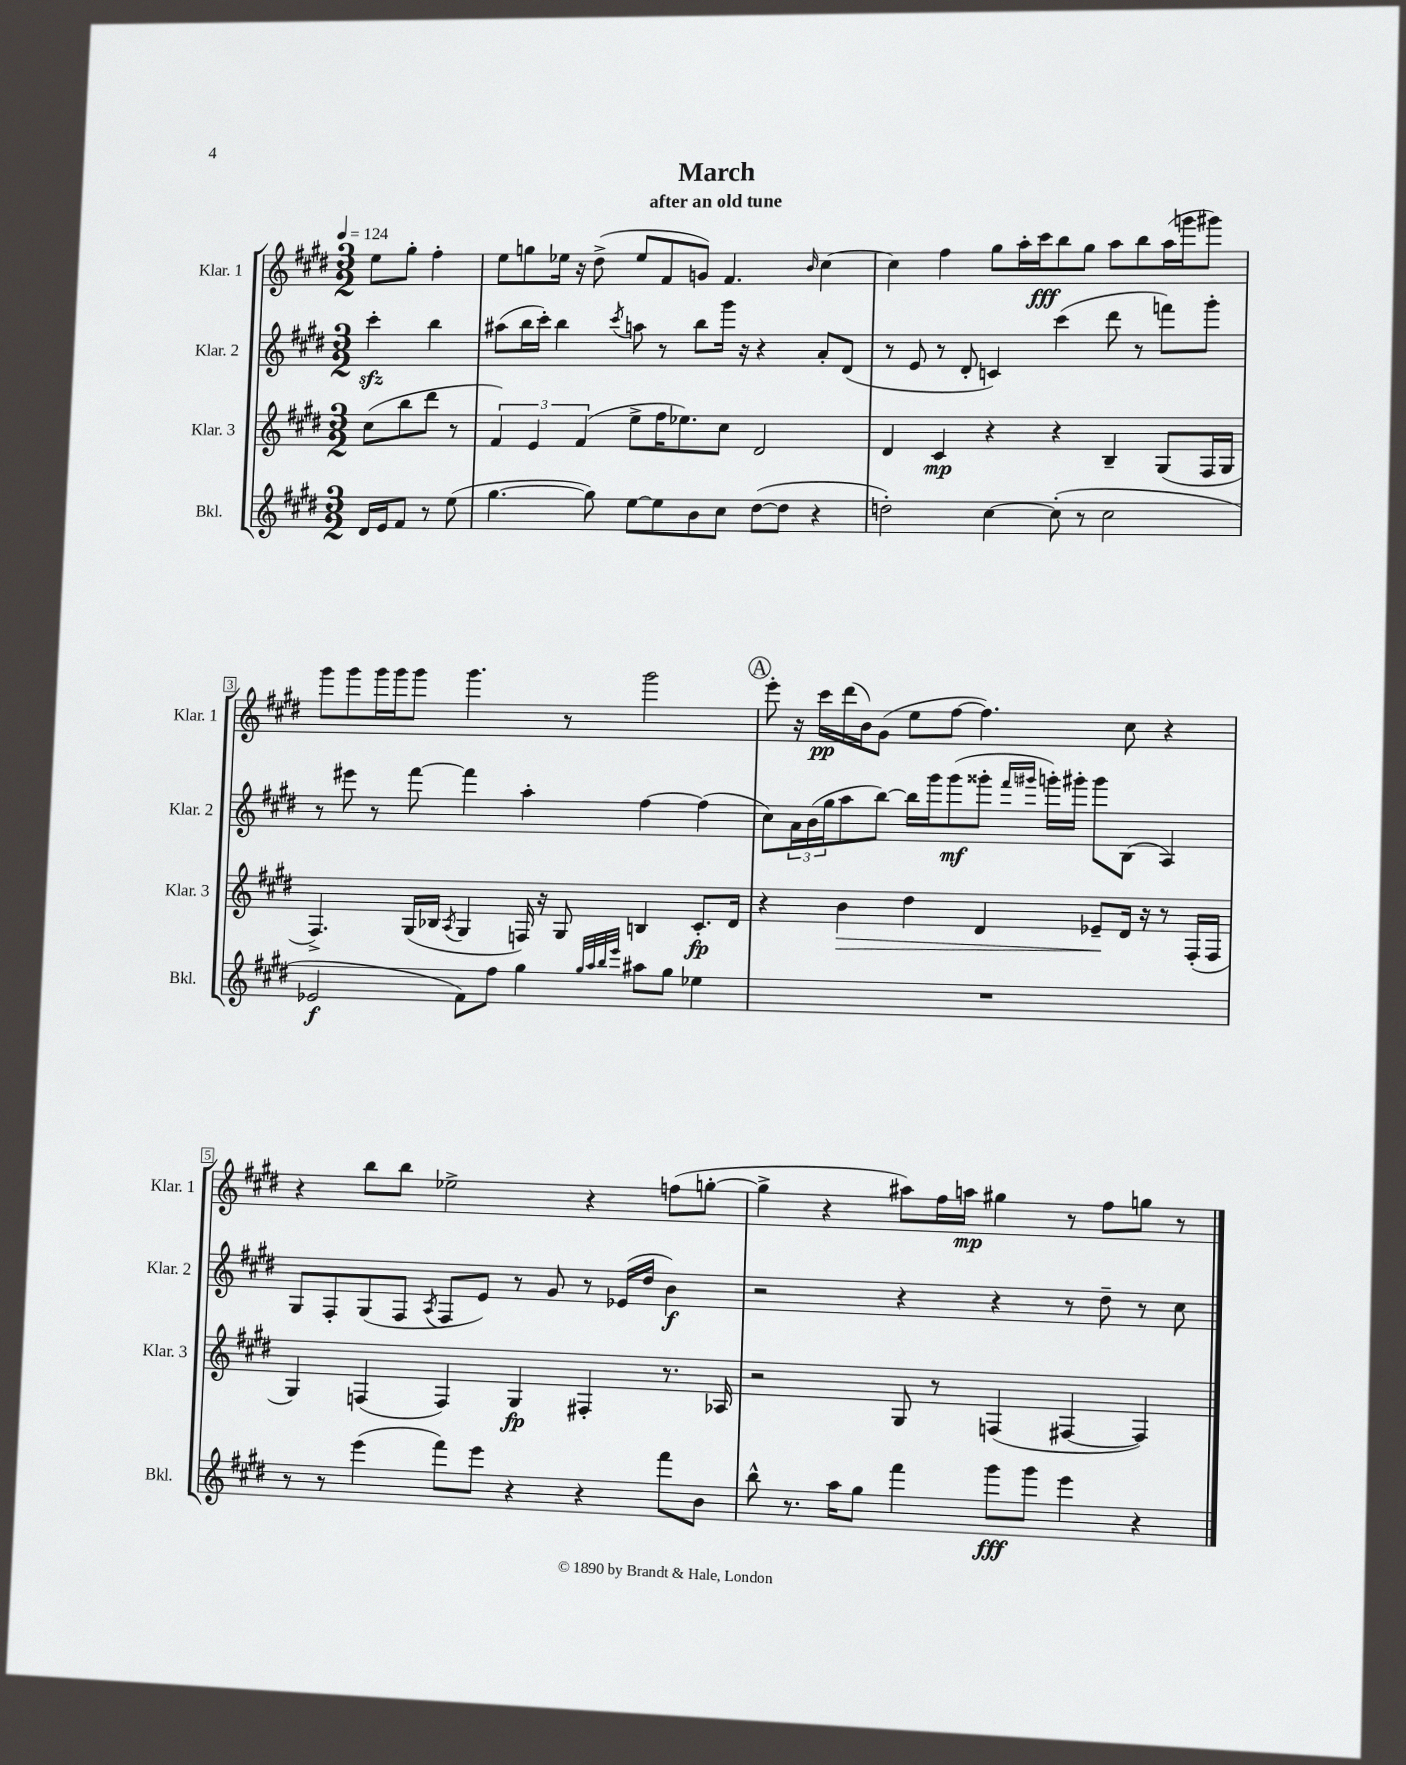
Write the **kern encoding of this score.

**kern	**kern	**kern	**kern
*staff4	*staff3	*staff2	*staff1
*clefG2	*clefG2	*clefG2	*clefG2
*k[f#c#g#d#]	*k[f#c#g#d#]	*k[f#c#g#d#]	*k[f#c#g#d#]
*M3/2	*M3/2	*M3/2	*M3/2
*MM124	*MM124	*MM124	*MM124
16d#	(8cc#	4ccc#'	8ee
16e	.	.	.
8f#	8bb	.	8gg#'
8r	8ddd#	4bb	4ff#'
(8ee	8r	.	.
=	=	=	=
[4.gg#	6f#)	(8aa#	8ee
.	.	16bb	8gg
.	6e	.	.
.	.	16ccc#')	.
.	.	4bb	16ee-
.	.	.	16r
.	(6f#	.	.
8gg#])	.	.	(8dd#^
.	.	8qccc#	.
[8ee	8ee^	8aa	8ee-
8ee]	16ff#	8r	8f#
.	8.ee-)	.	.
8b	.	8bb	8g)
8cc#	8cc#	16ggg#	4.f#
.	.	16r	.
([8dd#	2d#	4r	.
8dd#]	.	.	.
.	.	.	16qqb
4r	.	8a'	[4cc#
.	.	(8d#	.
=	=	=	=
2dd')	4d#	8r	4cc#]
.	.	8e	.
.	4c#	8r	4ff#
.	.	8d#'	.
[4cc#	4r	4c)	8gg#
.	.	.	16aa'
.	.	.	16ccc#
(8cc#']	4r	(4ccc#	8bb
8r	.	.	8gg#
2cc#	4B~	8ddd#	8aa
.	.	8r	8bb
.	(8G#	8fff)	(16aa
.	.	.	16ggg
.	16F#	8ggg#'	8ggg#)
.	16G#	.	.
=	=	=	=
2e-	4.F#^)	8r	8ggg#
.	.	8eee#	8ggg#
.	.	8r	16ggg#
.	.	.	16ggg#
.	(16G#	[8fff#	8ggg#
.	16B-	.	.
.	8qA	.	.
8f#)	4G#	4fff#]	4.ggg#
8ff#	.	.	.
4gg#	16F)	4aa'	.
.	16r	.	.
.	8G#	.	8r
32qqgg#	.	.	.
32qqaa	.	.	.
32qqbb	.	.	.
32qqeee	.	.	.
8aa#	4B	[4ff#	2ggg#
8gg#	.	.	.
4ee-	8.c#'	(4ff#]	.
.	16d#	.	.
=	=	=	=
1.r	4r	8cc#)	8eee'
.	.	24a	16r
.	.	(24b	.
.	.	.	16ccc#
.	.	24gg#	.
.	4b	8aa	(16ddd#
.	.	.	16b)
.	.	[8bb)	(8g#
.	4dd#	16bb]	8ee
.	.	16ggg#	.
.	.	(8ggg#	[8ff#
.	4d#	8ggg##'	4.ff#])
.	.	16qqfff#	.
.	.	16qqggg#	.
.	.	16ggg')	.
.	.	16ggg#'	.
.	8e-~	8ggg#	.
.	16d#	(8B	8cc#
.	16r	.	.
.	8r	4A)	4r
.	(16F#'	.	.
.	16F#	.	.
=	=	=	=
8r	4G#)	8G#	4r
8r	.	8F#'	.
(4eee	(4F	(8G#	8bb
.	.	8F#	8bb
.	.	8qA	.
8fff#)	4F)	8F#	2ee-^
8eee	.	8e)	.
4r	4G#	8r	.
.	.	8g#	.
4r	4F#'	8r	4r
.	.	(16e-	.
.	.	16dd#	.
8fff#	8.r	4b)	(8ff
8b	.	.	[8gg'
.	16A-	.	.
=	=	=	=
8bb^^	2r	2r	4gg^]
8.r	.	.	.
.	.	.	4r
16aa	.	.	.
8gg#	.	.	.
4fff#	8G#	4r	8aa#)
.	8r	.	16ff#
.	.	.	16aa
8ggg#	(4F	4r	4gg#
8ggg#	.	.	.
4eee	[4F#	8r	8r
.	.	8dd#~	8ff#
4r	4F#])	8r	8gg
.	.	8cc#	8r
==	==	==	==
*-	*-	*-	*-
